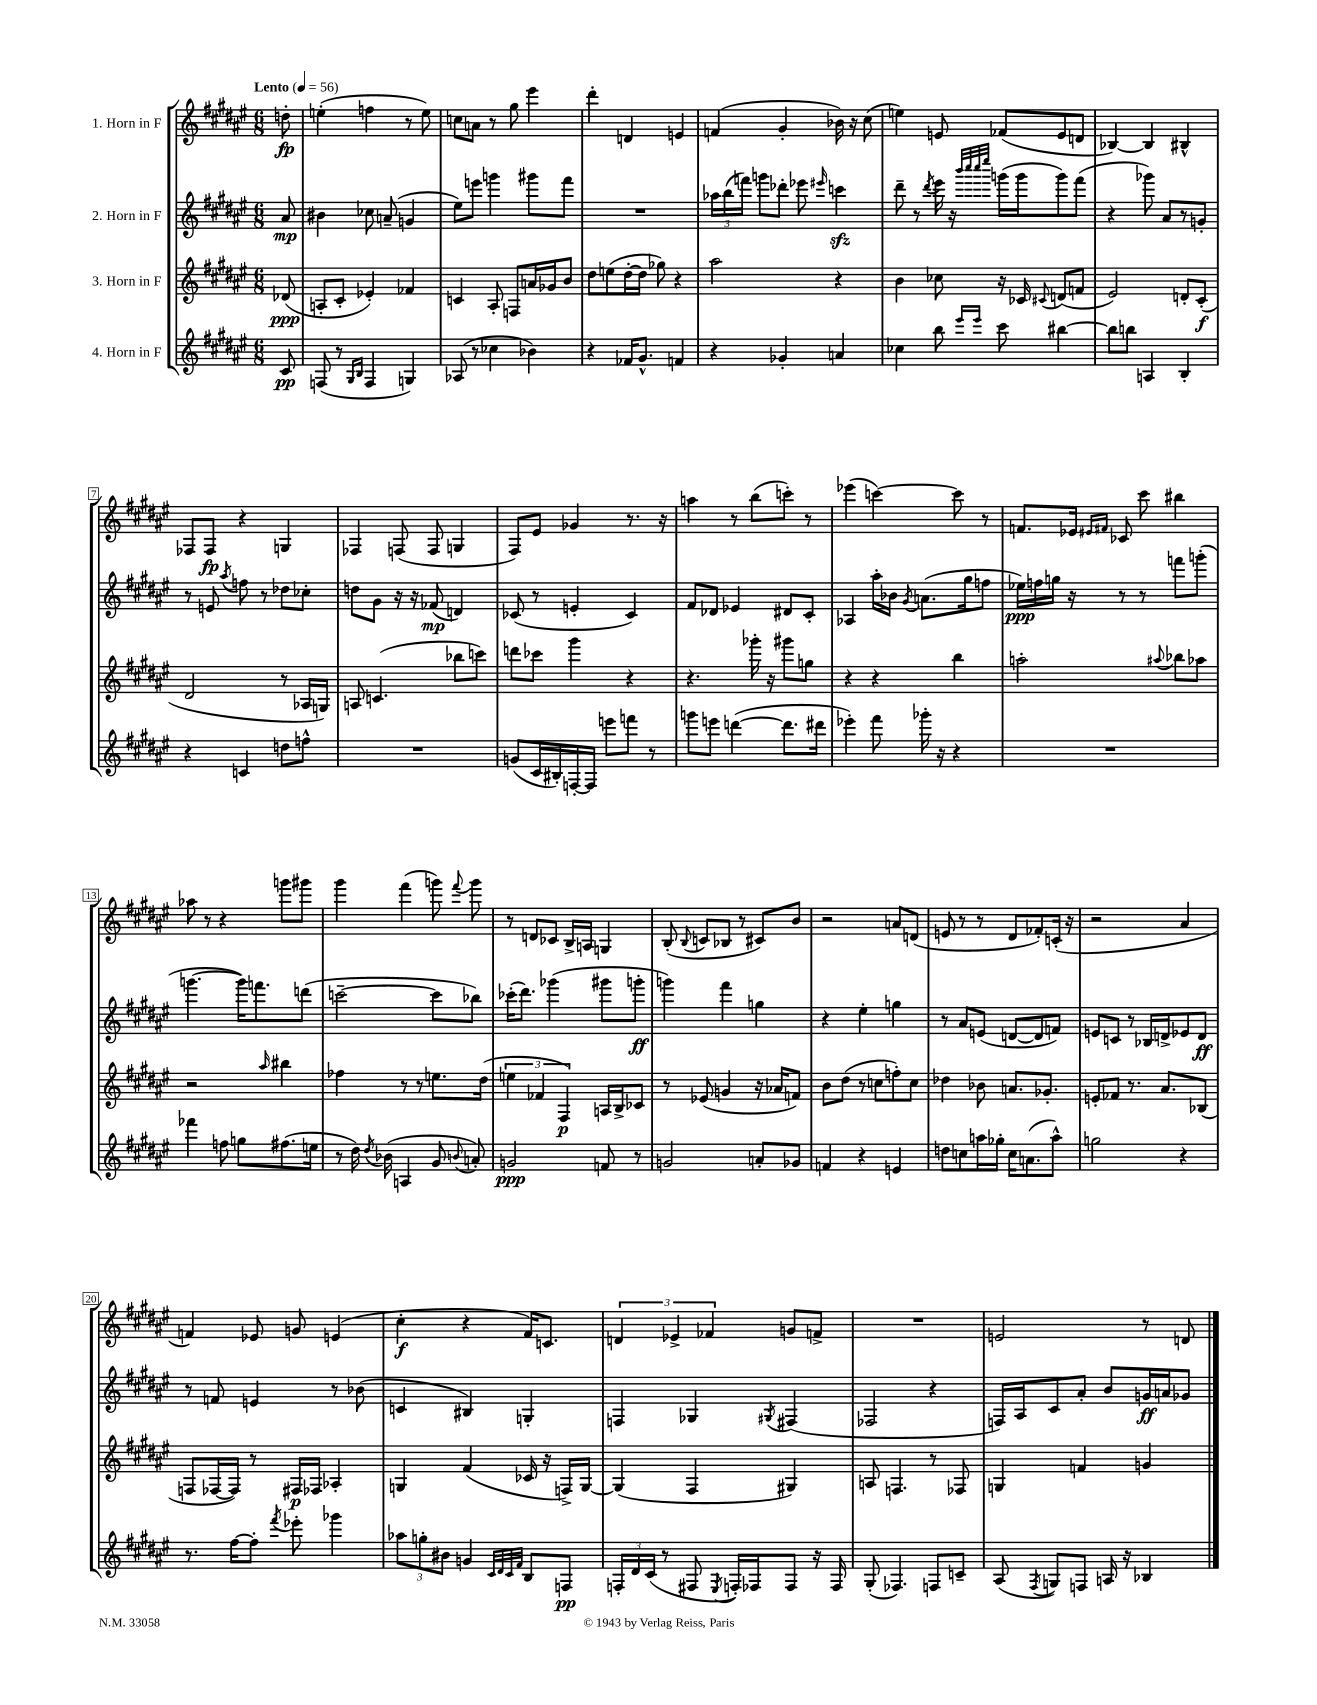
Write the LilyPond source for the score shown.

<<
\new StaffGroup <<
\new Staff = "s0" \with { instrumentName = "1. Horn in F" } {
    \clef treble \key fis \major \numericTimeSignature \time 6/8 \partial 8 \tempo "Lento" 4 = 56
    \autoBeamOff d''8-.\fp |
    e''4-.( f''4 r8 e''8) |
    c''8[ a'8] r8 gis''8 eis'''4 |
    dis'''4-. d'4 e'4 |
    f'4( gis'4-. bes'16) r16 cis''8( |
    e''4) e'8 fes'8[( e'8 d'8] |
    bes4~) bes4 bis4-^ |
    fes8[ fes8]\fp r4 g4 |
    fes4 f8( f8 g4 |
    fis8[) eis'8] ges'4 r8. r16 |
    a''4 r8 b''8[( c'''8]-.) r8 |
    ees'''4( c'''4~) c'''8 r8 |
    f'8.[ ees'16] \grace { eis'16[ fis'16] } ces'8 cis'''8 bis''4 |
    aes''8 r8 r4 g'''8[ gis'''8] |
    gis'''4 fis'''4( g'''8) \appoggiatura { fis'''8 } g'''8 |
    r8 d'8[ ces'8] b16[-> a16] g4 |
    b8-.( \appoggiatura { b8 } c'8[ bes8] r8 cis'8[) b'8] |
    r2 a'8[ d'8]( |
    e'8 r8 r8 dis'8[ fes'8-.) c'16]-.( r16 |
    r2 ais'4 |
    f'4) ees'8 g'8 e'4( |
    cis''4-.\f r4 fis'16[) c'8.] |
    \tuplet 3/2 { d'4 ees'4-> fes'4 } g'8[ f'8]-> |
    R2. |
    e'2 r8 d'8 \bar "|." |
}
\new Staff = "s1" \with { instrumentName = "2. Horn in F" } {
    \clef treble \key fis \major \numericTimeSignature \time 6/8 \partial 8
    \autoBeamOff ais'8\mp |
    bis'4 ces''8 a'8--( g'4 |
    eis''8[) e'''8] g'''4 gis'''8[ fis'''8] |
    R2. |
    \tuplet 3/2 { aes''16[ b''16( f'''16]) } g'''8[ des'''8]-. ees'''8 \grace { eis'''16 } c'''4\sfz |
    dis'''8-- r8 \acciaccatura { dis'''8 } eis'''16 r16 \grace { b'''32[ cis''''32 cis''''32 eis''''32] } g'''16[( g'''16 g'''8) fis'''8]( |
    r4 ges'''8) ais'8[ r8 g'8]-. |
    r8 e'8 \acciaccatura { ais''8 } f''8 r8 des''8[ ces''8]-. |
    d''8[ gis'8] r16 r16 fes'8\mp( d'4) |
    ces'8( r8 e'4-. ces'4) |
    fis'8[ des'8] ees'4 dis'8[ cis'8]-. |
    aes4 ais''16[-. bes'16] \acciaccatura { gis'8 } a'8.[( gis''16 f''8] |
    ees''16[\ppp) f''16 g''16] r16 r8 r8 f'''8[ g'''8]-.( |
    g'''4.~ g'''16[) f'''8. d'''8]( |
    c'''2~-- c'''8[ bes''8]) |
    ces'''16[-.( dis'''8.]) ges'''4( gis'''8[ g'''8]-.\ff |
    g'''4) fis'''4 g''4 |
    r4 eis''4-. g''4 |
    r8 ais'8[ e'8]( d'8[~ d'8 f'8]) |
    e'8[ c'8] r8 bes16[ d'16-> ees'8 d'8]\ff |
    r8 f'8 e'4 r8 bes'8( |
    c'4 bis4) g4-. |
    f4 ges4 \acciaccatura { gis8 } fis4( |
    fes2 r4 |
    f16[) ais16 cis'8 ais'8]-. b'8[ g'16\ff a'16 ges'8] \bar "|." |
}
\new Staff = "s2" \with { instrumentName = "3. Horn in F" } {
    \clef treble \key fis \major \numericTimeSignature \time 6/8 \partial 8
    \autoBeamOff des'8\ppp( |
    a8[-. cis'8]-. ees'4-.) fes'4 |
    c'4 ais8-. f8[ a'16 ges'16 b'8] |
    dis''8[ e''8( dis''16~-. dis''16] ges''8) r4 |
    ais''2 r4 |
    b'4 ces''8 r16 ces'16 \appoggiatura { cis'8 } d'8[( f'8] |
    eis'2) d'8[-. cis'8]-.\f( |
    dis'2 r8 aes16[ g16]) |
    a8 c'4.( bes''8[ c'''8]) |
    d'''8[ ces'''8] gis'''4 r4 |
    r4. ges'''16-. r16 gis'''8[ g''8] |
    r4 r4 b''4 |
    a''2-. \appoggiatura { ais''8 } bes''8[ aes''8] |
    r2 \grace { ais''16 } bis''4 |
    fes''4 r8 r8 e''8.[ dis''16]( |
    \tuplet 3/2 { e''4 fes'4 fis4\p) } a16[ b16-> ces'8] |
    r8 ees'8( g'4 r16 aes'16[ f'8]) |
    b'8[ dis''8]( r8 c''8[ f''8-.) c''8] |
    des''4 bes'8 a'8.[ ges'8.]-. |
    e'8[-. fes'8] r8. ais'8.[ bes8]( |
    f8[ fes16~ fes16]) r8 fis16[\p fes16] aes4-. |
    g4 fis'4( ces'16 r16 f16[->) g16]~ |
    g4( fis4 gis4) |
    a8 f4. r8 fes8 |
    g4 f'4 g'4 \bar "|." |
}
\new Staff = "s3" \with { instrumentName = "4. Horn in F" } {
    \clef treble \key fis \major \numericTimeSignature \time 6/8 \partial 8
    \autoBeamOff cis'8\pp |
    f8( r8 \grace { gis16[ b16] } f4 g4) |
    aes8( r8 ces''4 bes'4) |
    r4 fes'16[ gis'8.]-^ f'4 |
    r4 ges'4-. a'4 |
    ces''4 b''8 \grace { eis'''16[ eis'''16] } cis'''8 bis''4~ |
    bis''8[ b''8] a4 b4-. |
    r4 c'4 d''8[ f''8]-^ |
    R2. |
    g'8[( cis'16 bis16-.) f16~-. f16] e'''8[ f'''8] r8 |
    g'''8[ e'''8] d'''4~( d'''8.[ dis'''16] |
    ees'''4-.) fis'''8 ges'''16-. r16 r4 |
    R2. |
    fes'''4 f''8 g''8[ fis''8.( e''16] |
    r8 dis''16) \acciaccatura { dis''8 } bes'16( a4 gis'8 \appoggiatura { b'8 } a'8-.) |
    g'2\ppp f'8 r8 |
    g'2 a'8[-. ges'8] |
    f'4 r4 e'4 |
    d''8[ c''8 a''16 ges''16]-. c''16[ a'8.( a''8]-^) |
    g''2 r4 |
    r8. fis''16[~ fis''8]-. \acciaccatura { fis'''8 } ees'''8-. ges'''4 |
    \tuplet 3/2 { aes''8[ g''8-. bis'8] } g'4 \grace { cis'32[ dis'32 cis'32 fis'32] } b8[ f8]\pp |
    \tuplet 3/2 { f16[-. dis'16 cis'16]( } r8 fis8 \acciaccatura { eis8 } f16[-.) fes16 fes8] r16 fes16 |
    gis8-.( fes4.) f8[ c'8]-- |
    ais8( \acciaccatura { fis8 } g8[) f8] a16 r16 bes4 \bar "|." |
}
>>
>>
\layout { \context { \Score \override BarNumber.stencil = #(make-stencil-boxer 0.1 0.3 ly:text-interface::print) } }
